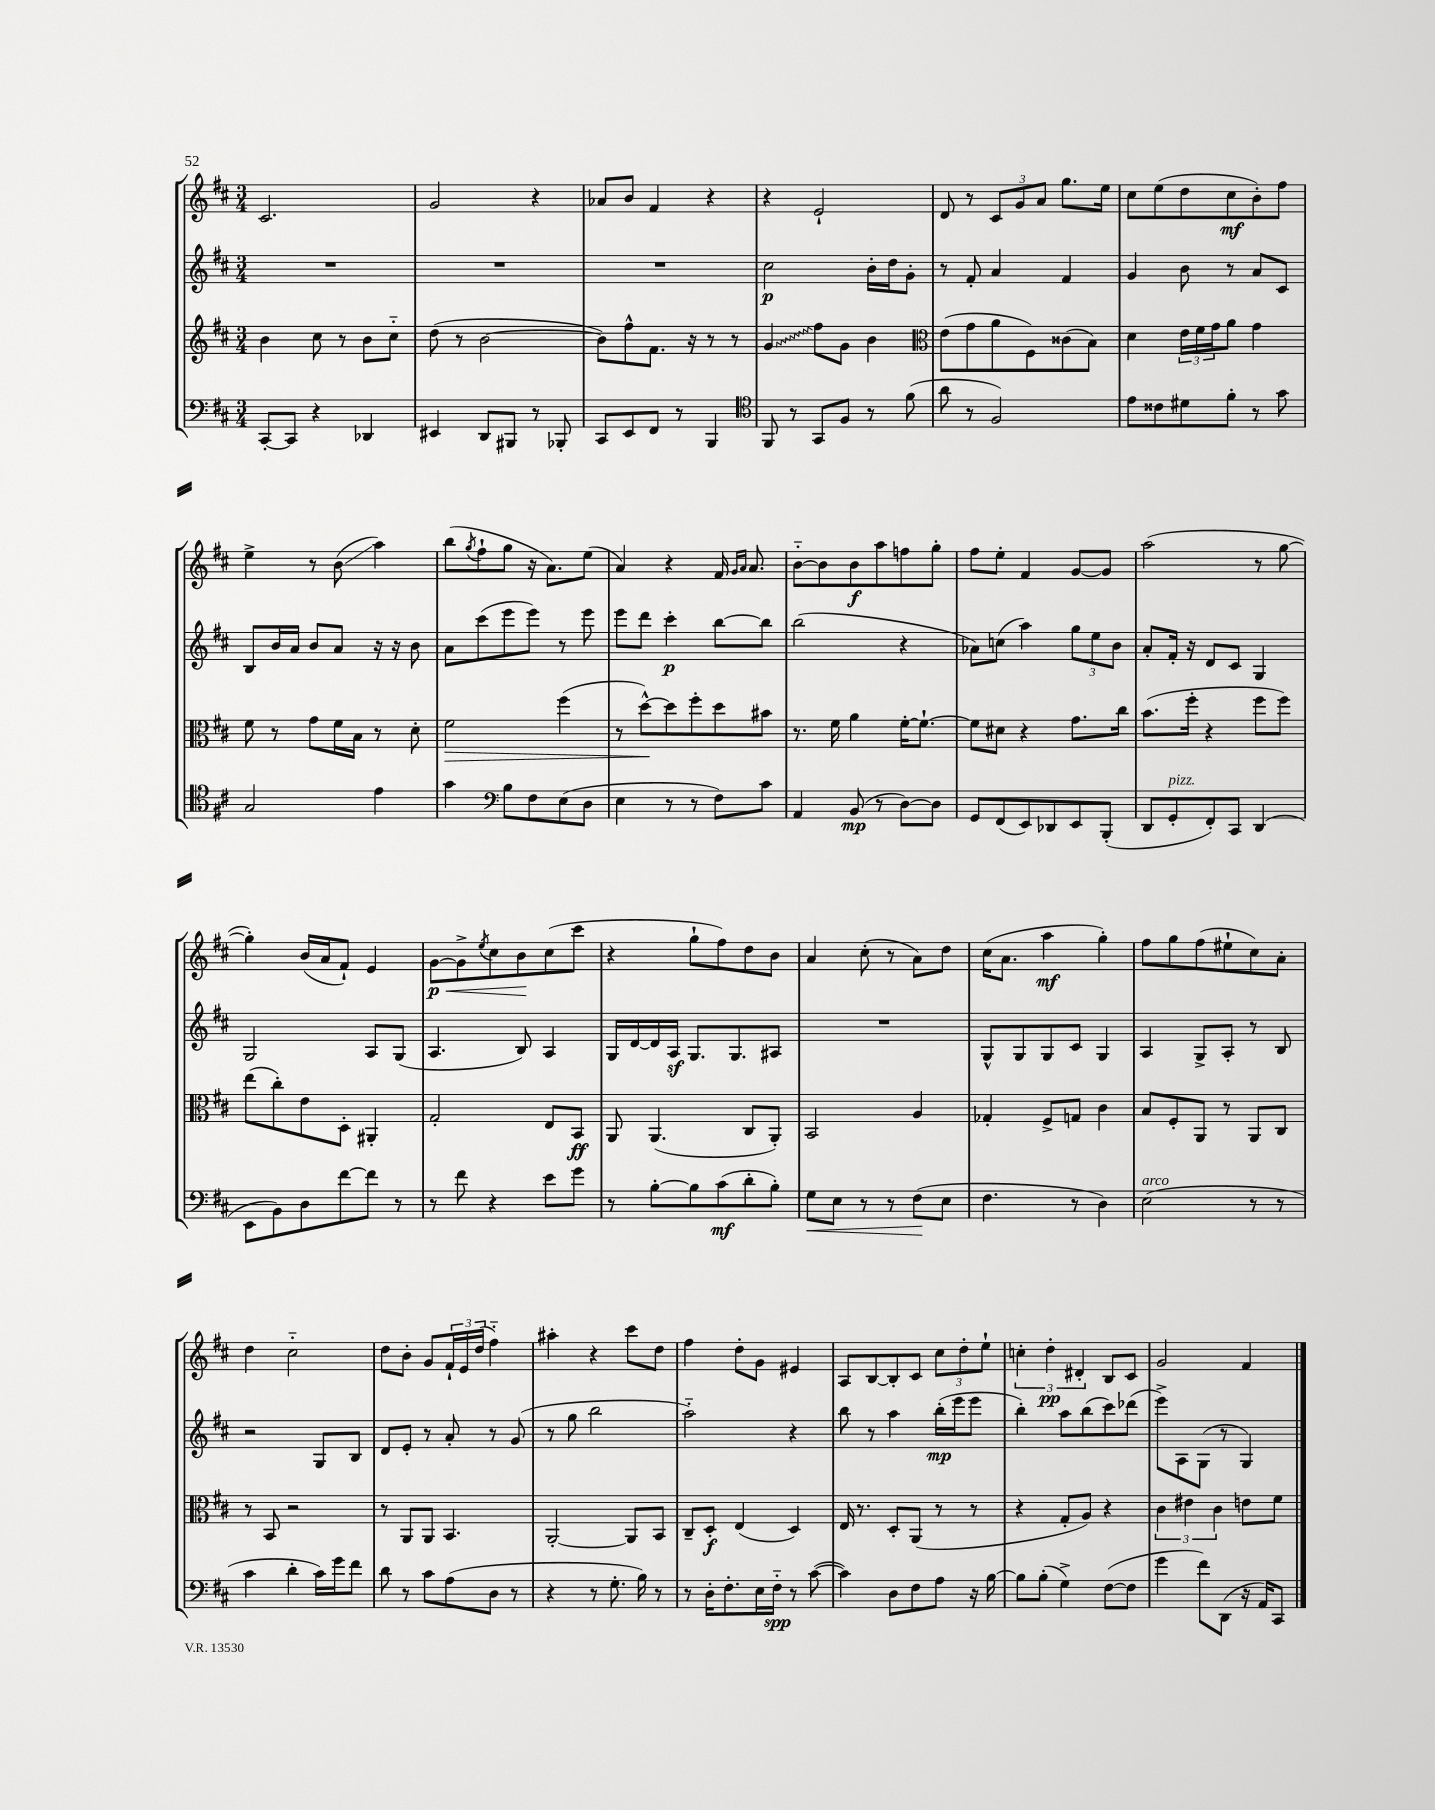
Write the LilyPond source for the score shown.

<<
\new StaffGroup <<
\new Staff = "s0" {
    \clef treble \key d \major \numericTimeSignature \time 3/4
    cis'2. |
    g'2 r4 |
    aes'8 b'8 fis'4 r4 |
    r4 e'2-! |
    d'8 r8 \tuplet 3/2 { cis'8 g'8 a'8 } g''8. e''16 |
    cis''8 e''8( d''8 cis''8\mf b'8-.) fis''8 |
    e''4-> r8 b'8\glissando( a''4) |
    b''8( \acciaccatura { g''8 } fis''8-! g''8 r16 a'8.) e''8( |
    a'4) r4 fis'16 \grace { g'16 a'16 } a'8. |
    b'8~-_ b'8 b'8\f a''8 f''8 g''8-. |
    fis''8 e''8-. fis'4 g'8~ g'8 |
    a''2( r8 g''8~ |
    g''4-.) b'16( a'16 fis'8-!) e'4 |
    g'8~\p\< g'8-> \acciaccatura { e''8 } cis''8 b'8\! cis''8( cis'''8 |
    r4 g''8-! fis''8) d''8 b'8 |
    a'4 cis''8-.( r8 a'8) d''8 |
    cis''16( a'8. a''4\mf g''4-.) |
    fis''8 g''8 fis''8( eis''8-! cis''8) a'8-. |
    d''4 cis''2-_ |
    d''8 b'8-. g'8 \tuplet 3/2 { fis'16-! e'16 d''16( } fis''4-_) |
    ais''4-. r4 cis'''8 d''8 |
    fis''4 d''8-. g'8 eis'4 |
    a8 b8~ b8-. cis'8 \tuplet 3/2 { cis''8 d''8-. e''8-! } |
    \tuplet 3/2 { c''4-. d''4-.\pp dis'4-. } b8 cis'8 |
    g'2 fis'4 \bar "|." |
}
\new Staff = "s1" {
    \clef treble \key d \major \numericTimeSignature \time 3/4
    R2. |
    R2. |
    R2. |
    cis''2\p b'16-. d''16 g'8-. |
    r8 fis'8-. a'4 fis'4 |
    g'4 b'8 r8 a'8 cis'8 |
    b8 b'16 a'16 b'8 a'8 r16 r16 b'8 |
    a'8 cis'''8( e'''8 e'''8) r8 e'''8 |
    e'''8 d'''8 cis'''4-.\p b''8~ b''8 |
    b''2( r4 |
    aes'8) c''8( a''4) \tuplet 3/2 { g''8 e''8 b'8 } |
    a'8-. fis'16-. r16 d'8 cis'8 g4 |
    g2 a8 g8( |
    a4. b8) a4 |
    g16 d'16~ d'16 a16\sf g8. g8. ais8 |
    R2. |
    g8-^ g8 g8 cis'8 g4 |
    a4 g8-> a8-. r8 b8 |
    r2 g8 b8 |
    d'8 e'8-. r8 a'8-. r8 g'8( |
    r8 g''8 b''2 |
    a''2-_) r4 |
    b''8 r8 a''4 b''16-.\mp( e'''16 e'''8 |
    b''4-.) a''8 b''8( cis'''8) des'''8( |
    e'''8->) a8 g8( r8 g4) \bar "|." |
}
\new Staff = "s2" {
    \clef treble \key d \major \numericTimeSignature \time 3/4
    b'4 cis''8 r8 b'8 cis''8-_ |
    d''8( r8 b'2~ |
    b'8) fis''8-^ fis'8. r16 r8 r8 |
    \once \override Glissando.style = #'zigzag g'4\glissando fis''8 g'8 b'4 |
    \clef alto e'8( g'8 a'8 fis8) cisis'8( b8) |
    d'4 \tuplet 3/2 { e'16 fis'16 g'16 } a'8 g'4 |
    fis'8 r8 g'8 fis'16 b16 r8 d'8-. |
    fis'2\> fis''4( |
    r8 d''8~-^\!) d''8 fis''8-. d''8 bis'8 |
    r8. fis'16 a'4 fis'16~-. fis'8.~-! |
    fis'8 dis'8 r4 g'8. cis''16 |
    b'8.( fis''16-. r4 fis''8 fis''8) |
    e''8( cis''8-.) e'8 d8-. ais,4-. |
    g2-. e8 b,8\ff |
    a,8 a,4.( cis8 a,8-.) |
    b,2 a4 |
    ges4-. fis8-> g8 cis'4 |
    b8 fis8-. a,8 r8 a,8 cis8 |
    r8 b,8 r2 |
    r8 a,8 a,8 b,4. |
    a,2~-. a,8 b,8 |
    cis8-- d8-.\f e4( d4) |
    e16 r8. d8-. a,8( r8 r8 |
    r4 g8-. a8) r4 |
    \tuplet 3/2 { cis'4 eis'4 cis'4 } e'8 fis'8 \bar "|." |
}
\new Staff = "s3" {
    \clef bass \key d \major \numericTimeSignature \time 3/4
    cis,8~-. cis,8 r4 des,4 |
    eis,4 d,8 bis,,8 r8 bes,,8-. |
    cis,8 e,8 fis,8 r8 b,,4 |
    \clef tenor fis,8 r8 g,8 fis8 r8 fis'8( |
    a'8 r8 fis2) |
    e'8 cisis'8 dis'8 fis'8-. r8 g'8 |
    g2 e'4 |
    g'4 \clef bass b8 fis8 e8( d8 |
    e4 r8 r8 fis8) cis'8 |
    a,4 b,8\mp( r8 d8~) d8 |
    g,8 fis,8( e,8) des,8 e,8 b,,8-.( |
    d,8 g,8-.^\markup { \italic "pizz." } fis,8-.) cis,8 d,4( |
    e,8 b,8) d8 fis'8~ fis'8 r8 |
    r8 fis'8 r4 e'8 g'8 |
    r8 b8~-. b8 cis'8\mf( d'8-. b8-.) |
    g8\< e8 r8 r8 fis8\!( e8 |
    fis4. r8 d4) |
    e2^\markup { \italic "arco" }( r8 r8 |
    cis'4 d'4-. cis'16) g'16 fis'8 |
    d'8 r8 cis'8 a8( d8 r8 |
    r4 r8 g8.-. b16) r8 |
    r8 d16-. fis8.-. e16 fis16-_\spp r8 cis'8~( |
    cis'4) d8 fis8 a8 r16 b16~ |
    b8 b8-.( g4->) fis8~( fis8 |
    g'4 fis'8) d,8( r16 a,16) cis,8 \bar "|." |
}
>>
>>
\layout { \context { \Score \remove "Bar_number_engraver" } }
